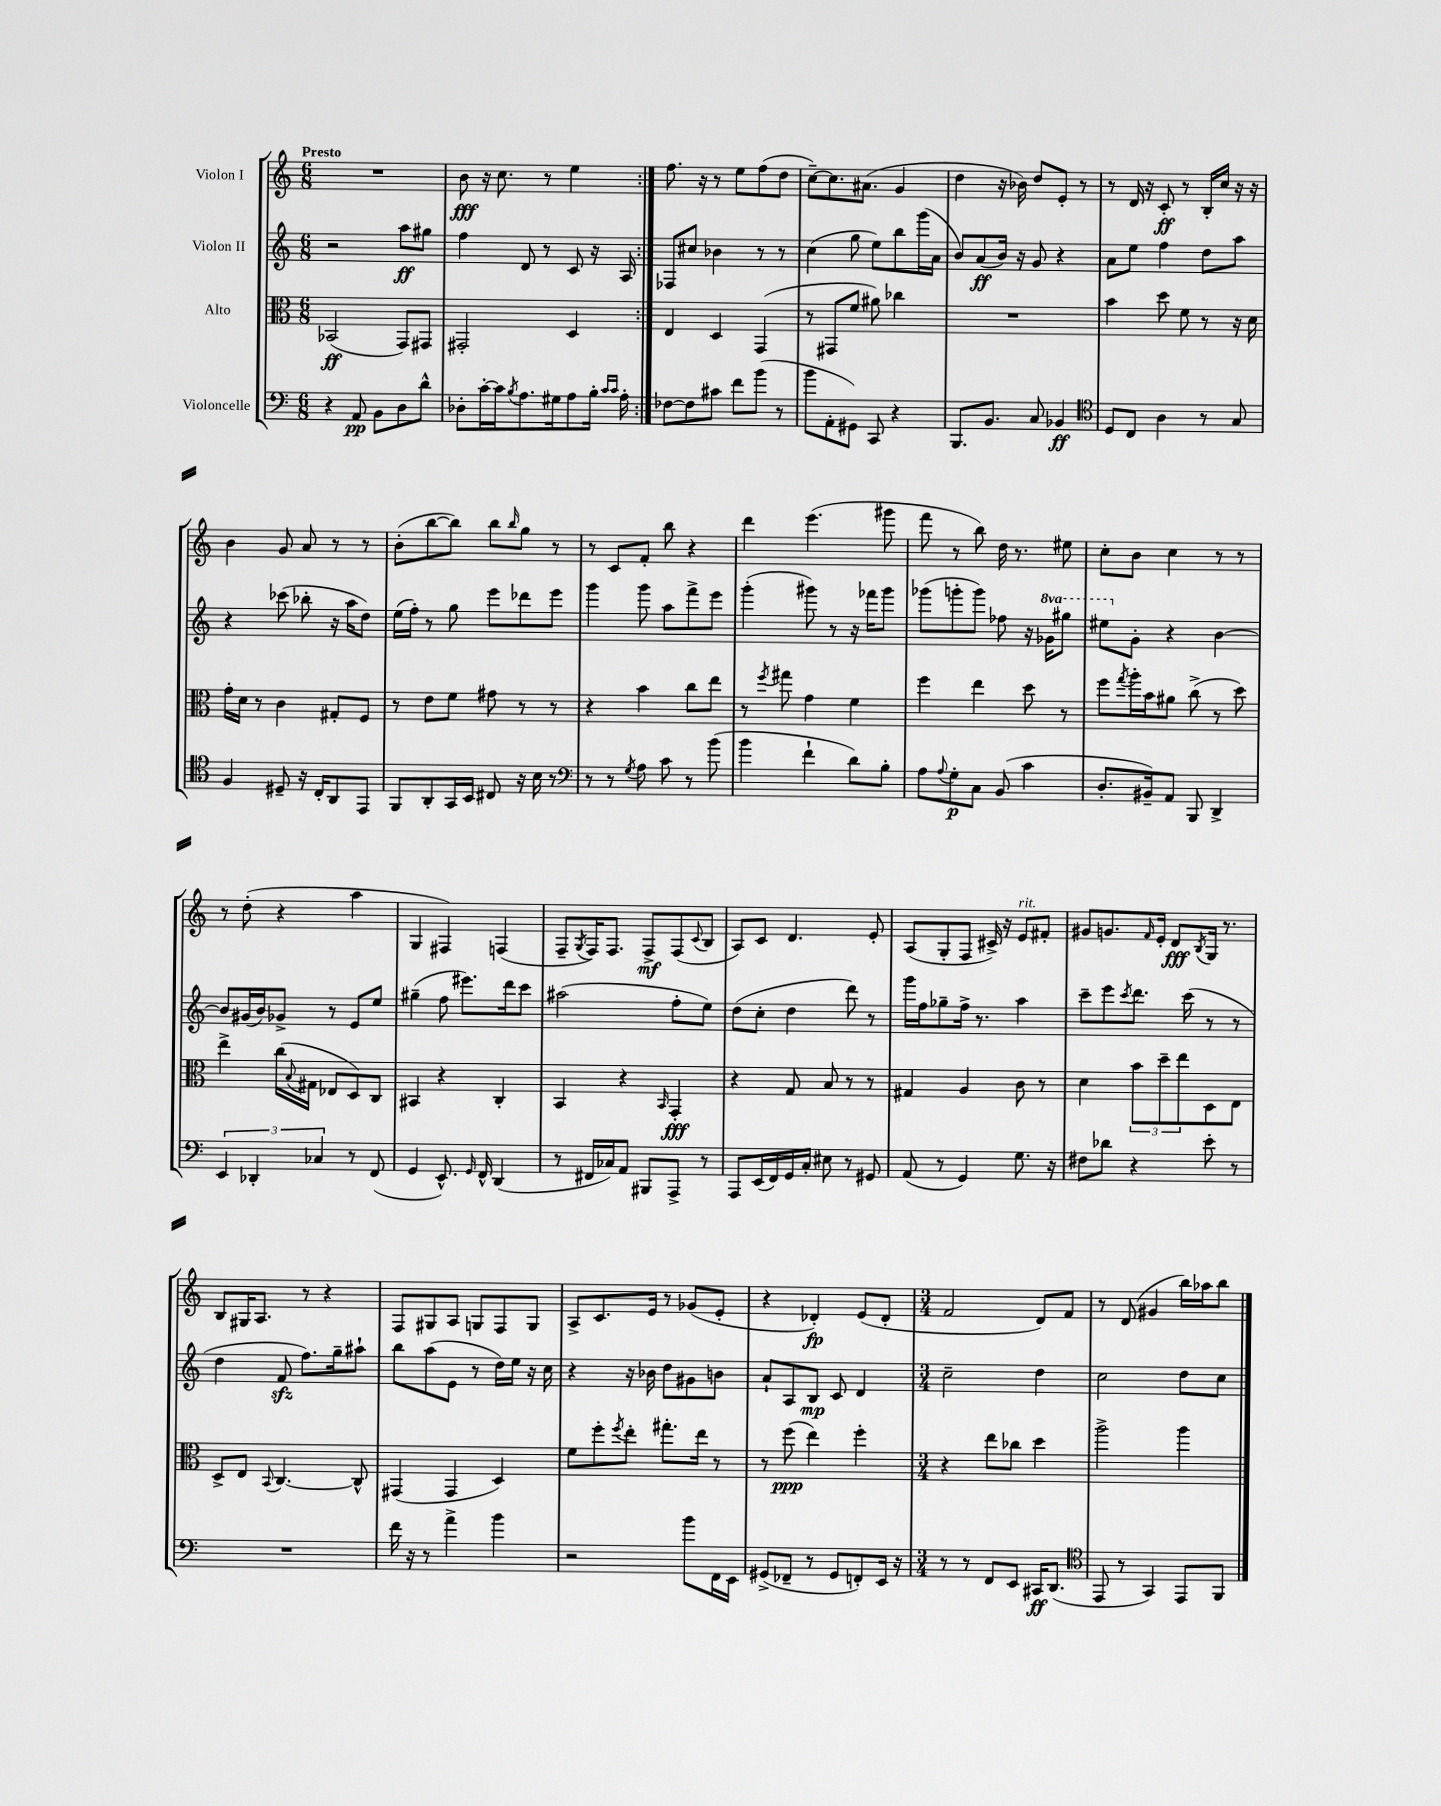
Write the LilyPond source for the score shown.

<<
\new StaffGroup <<
\new Staff = "s0" \with { instrumentName = "Violon I" } {
    \clef treble \key c \major \numericTimeSignature \time 6/8 \tempo "Presto"
    \repeat volta 2 { R2. |
    b'8\fff r16 c''8. r8 e''4 | }
    f''8. r16 r8 e''8 f''8( d''8 |
    c''8~--) c''8. ais'8.( g'4 |
    d''4 r16 bes'16) d''8 e'8-. r8 |
    r8 d'16 r16 c'8-.\ff r8 b16-. c''16 r16 r16 |
    b'4 g'8 a'8 r8 r8 |
    b'8-.( b''8~ b''8) b''8 \grace { b''16 } g''8 r8 |
    r8 c'8 f'8-. b''8 r4 |
    d'''4 e'''4.( gis'''8 |
    f'''8 r8 b''8) d''16 r8. eis''8 |
    c''8-. b'8 c''4 r8 r8 |
    r8 d''8-.( r4 a''4 |
    g4 fis4) f4( |
    f8-- \acciaccatura { g8 } f16) f8. f8->\mf f8( \appoggiatura { c'8 } b8 |
    a8) c'8 d'4. e'8-. |
    a8( g8-. f8 cis'16->) r16 e'8^\markup { \italic "rit." } fis'8-. |
    gis'8 g'8. \grace { f'16 } e'16-. d'8\fff \acciaccatura { b8 } g16 r8. |
    b8 gis16 a8. r8 r4 |
    f8 gis8 a8 g8 f8 g8 |
    a8-> c'8. e'16 r8 ges'8( e'8-. |
    r4 des'4-.\fp) e'8( des'8-. |
    \numericTimeSignature \time 3/4 f'2 d'8) f'8 |
    r8 d'8( gis'4 b''16) aes''16 b''8 \bar "|." |
}
\new Staff = "s1" \with { instrumentName = "Violon II" } {
    \clef treble \key c \major \numericTimeSignature \time 6/8 \set Staff.ottavationMarkups = #ottavation-simple-ordinals
    \repeat volta 2 { r2 a''8\ff gis''8 |
    f''4 d'8 r8 c'8 r16 a16 | }
    fes8 cis''8 bes'4 r8 r8 |
    c''4( g''8 e''8) b''8 g'''16( a'16 |
    b'8) a'8\ff( b'16) r16 g'8 r4 |
    a'8 e''8 f''4 d''8 a''8 |
    r4 ces'''8( bes''8-. r16 a''16 d''8) |
    e''16( f''16-.) r8 g''8 e'''8 des'''8 e'''8 |
    g'''4 g'''8 a''8 f'''8-> e'''8 |
    g'''4-.( gis'''8) r8 r16 fes'''16 gis'''8 |
    ges'''8( g'''8-. g'''8) fes''8 r16 \ottava #1 ges''16 gis'''8 |
    eis'''8 \ottava #0 g'8-. r4 b'4~ |
    b'8 gis'16( b'16) ges'8-> r8 e'8 e''8 |
    gis''4--( f''8 eis'''8.) d'''16 c'''8 |
    ais''2( f''8-. e''8) |
    d''8( c''8-. d''4 d'''8) r8 |
    g'''16 f''16 ges''8-- f''16-> r8. a''4 |
    c'''8-- e'''8 \acciaccatura { c'''8 } d'''8. c'''16( r8 r8 |
    d''4 f'8\sfz f''8.) g''16-- ais''8-! |
    b''8 a''8( e'8 r8 d''16) e''16 r16 c''16 |
    r4 r16 bes'16 d''8 gis'8 b'8 |
    a'8-! a8 b8\mp c'8 d'4 |
    \numericTimeSignature \time 3/4 c''2-- d''4 |
    c''2 d''8 c''8 \bar "|." |
}
\new Staff = "s2" \with { instrumentName = "Alto" } {
    \clef alto \key c \major \numericTimeSignature \time 6/8
    \repeat volta 2 { bes,2\ff( g,8) gis,8 |
    gis,2-. d4 | }
    e4 d4 g,4( |
    r8 gis,8 f'8 ais'8) ces''4 |
    R2. |
    b'4 d''8 f'8 r8 r16 d'16 |
    g'16-. d'16 r8 c'4 gis8-. f8 |
    r8 e'8 f'8 gis'8 r8 r8 |
    r4 b'4 c''8 e''8 |
    r8 \acciaccatura { f''8 } gis''8 g'4 f'4 |
    f''4 e''4 d''8 r8 |
    f''8 \acciaccatura { g''8 } a''16-. b'16 ais'8 c''8->( r8 d''8) |
    e''4-> c''16( \appoggiatura { b8 } gis16 ees8 d8) c8 |
    bis,4 r4 c4-. |
    b,4 r4 \grace { b,16 } g,4-.\fff |
    r4 g8 b8 r8 r8 |
    gis4 a4 c'8 r8 |
    d'4 \tuplet 3/2 { b'8 d''8-- e''8 } d8 e8 |
    d8-> e8 \appoggiatura { b,8 } c4.~ c8-^ |
    gis,4( gis,4 d4) |
    f'8 f''8-. \acciaccatura { f''8 } e''8-. gis''8.-. e''16 r8 |
    r8 f''8\ppp( e''4) f''4-. |
    \numericTimeSignature \time 3/4 r4 e''8 ces''8 d''4 |
    a''2-> a''4 \bar "|." |
}
\new Staff = "s3" \with { instrumentName = "Violoncelle" } {
    \clef bass \key c \major \numericTimeSignature \time 6/8
    \repeat volta 2 { r4 a,8\pp b,8 d8 d'8-^ |
    des8-. c'16~-. c'16 \acciaccatura { b8 } a8. gis16 a8 b16-. \grace { c'16 c'16 } a16-. | }
    fes8~ fes8 cis'8 f'8 b'8( r8 |
    b'8 a,8-. gis,8) c,8 r4 |
    b,,8. b,8. c8 bes,4\ff |
    \clef tenor d8 c8 a4 r8 g8 |
    f4 dis8-- r16 c16-. a,8 e,8 |
    f,8 a,8-. g,16 b,16 cis8 r16 b16 r8 |
    \clef bass r8 r8 \acciaccatura { g8 } a8 c'8 r8 b'8( |
    b'4 f'4-! d'8) b8-. |
    a8 \appoggiatura { a8 } g8-.\p c8 b,8( c'4 |
    d8.-. bis,16--) a,8 b,,8 d,4-> |
    \tuplet 3/2 { e,4 des,4-. ces4 } r8 f,8( |
    g,4 e,8.-^) \grace { g,16 } f,16-^ d,4( |
    r8 fis,16 ces16) a,8 bis,,8 a,,8-> r8 |
    a,,8 e,16( f,16) g,16 c16-. eis8 r8 gis,8 |
    a,8( r8 g,4) g8. r16 |
    fis8 des'8 r4 e'8-. r8 |
    R2. |
    f'16 r16 r8 a'4-> b'4 |
    r2 b'8 f,16 e,16 |
    gis,8->( fes,8-- r8 gis,8 f,8-.) e,16 r16 |
    \numericTimeSignature \time 3/4 r8 r8 f,8 e,8 cis,16\ff d,8.( |
    \clef tenor e,8 r8 g,4) e,8 f,8 \bar "|." |
}
>>
>>
\layout { \context { \Score \remove "Bar_number_engraver" } }
